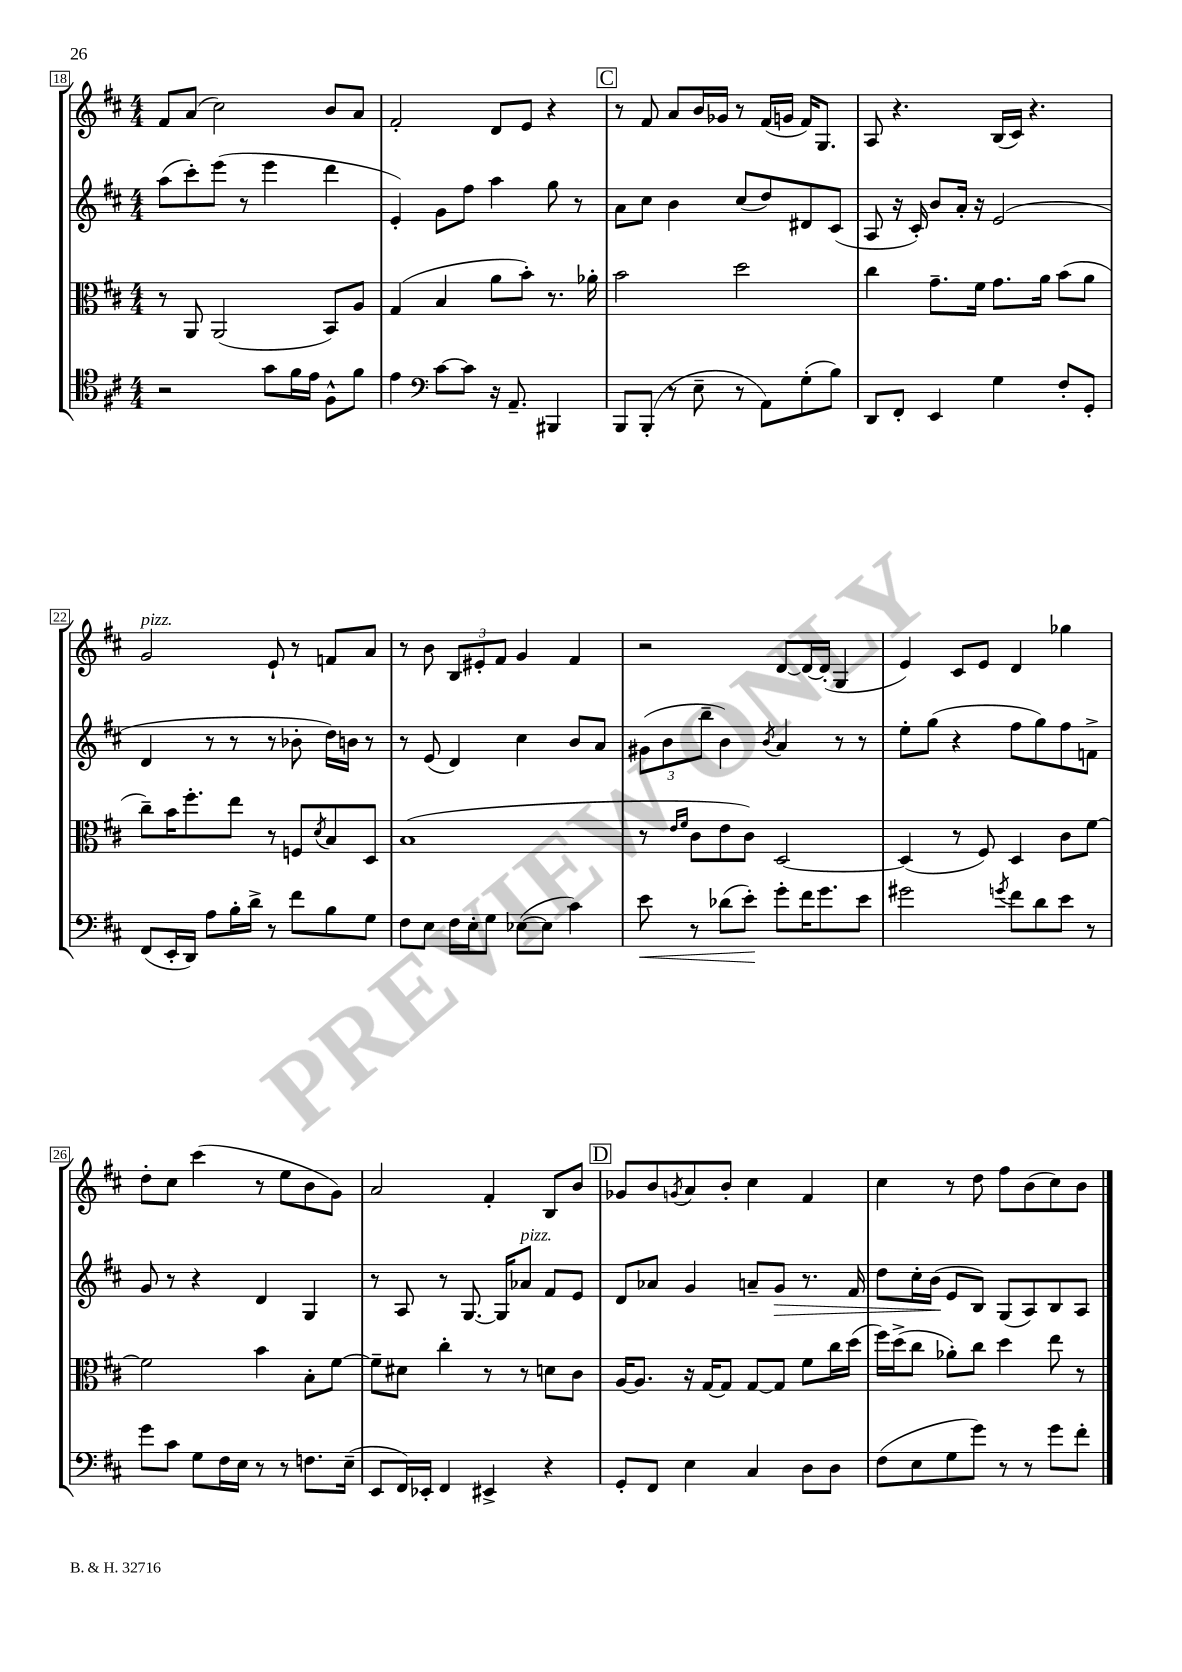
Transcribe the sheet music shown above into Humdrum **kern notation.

**kern	**kern	**kern	**kern
*staff4	*staff3	*staff2	*staff1
*clefC4	*clefC3	*clefG2	*clefG2
*k[f#c#]	*k[f#c#]	*k[f#c#]	*k[f#c#]
*M4/4	*M4/4	*M4/4	*M4/4
2r	8r	(8aa	8f#
.	8AA	8ccc#')	(8a
.	(2AA	(8eee	2cc#)
.	.	8r	.
8g	.	4eee	.
16f#	.	.	.
16e	.	.	.
8F#^^	8BB)	4ddd	8b
8f#	8A	.	8a
=	=	=	=
4e	(4G	4e')	2f#'
*clefF4	*	*	*
[8c#	4B	8g	.
8c#]	.	8ff#	.
16r	8a	4aa	8d
8.AA~	.	.	.
.	8b')	.	8e
4BBB#	8.r	8gg	4r
.	.	8r	.
.	16a-'	.	.
=	=	=	=
8BBB	2b	8a	8r
(8BBB'	.	8cc#	8f#
8r	.	4b	8a
8E~	.	.	16b
.	.	.	16g-
8r	2dd	(8cc#	8r
8AA)	.	8dd)	(16f#
.	.	.	16g
(8G'	.	8d#	16f#)
.	.	.	8.G
8B)	.	(8c#	.
=	=	=	=
8DD	4cc#	8A	8A
8FF#'	.	16r	4.r
.	.	16c#')	.
4EE	8.g~	8b	.
.	.	16a'	.
.	16f#	16r	.
4G	8.g	(2e	(16B
.	.	.	16c#)
.	.	.	4.r
.	16a	.	.
8F#'	(8b	.	.
8GG'	8a	.	.
=	=	=	=
(8FF#	8cc#~)	4d	2g
16EE'	16b	.	.
16DD)	8.ff#'	.	.
8A	.	8r	.
16B'	8ee	8r	.
16d^	.	.	.
8r	8r	8r	8e`
8f#	8F	8b-'	8r
.	8qd	.	.
8B	8B	16dd)	8f
.	.	16b	.
8G	8D	8r	8a
=	=	=	=
8F#	(1B	8r	8r
8E	.	(8e	8b
16F#	.	4d)	12B
16E'	.	.	.
.	.	.	12e#'
8G	.	.	.
.	.	.	12f#
([8E-	.	4cc#	4g
8E-]	.	.	.
4c#)	.	8b	4f#
.	.	8a	.
=	=	=	=
8e	8r	(12g#	2r
.	.	12b	.
.	16qqe	.	.
.	16qqf#	.	.
8r	8c#	.	.
.	.	12bb~	.
(8d-	8e	4b)	.
8e')	8c#)	.	.
.	.	8qb	.
8g'	[2D	4a	[8d
16f#	.	.	16d_
8.g	.	.	(16d']
.	.	8r	4G
8e	.	8r	.
=	=	=	=
2g#	(4D]	8ee'	4e)
.	.	(8gg	.
.	8r	4r	8c#
.	8F#)	.	8e
8qg	.	.	.
8f#	4D	8ff#	4d
8d	.	8gg)	.
8e	8c#	8ff#	4gg-
8r	[8f#	8f^	.
=	=	=	=
8g	2f#]	8g	8dd'
8c#	.	8r	8cc#
8G	.	4r	(4ccc#
16F#	.	.	.
16E	.	.	.
8r	4b	4d	8r
8r	.	.	8ee
8.F	8B'	4G	8b
.	[8f#	.	8g)
(16E~	.	.	.
=	=	=	=
8EE	8f#~]	8r	2a
16FF#)	8d#	8A	.
16EE-'	.	.	.
4FF#	4cc#'	8r	.
.	.	[8.G	.
4EE#^	8r	.	4f#'
.	.	16G]	.
.	8r	8a-	.
4r	8d	8f#	8B
.	8c#	8e	8b
=	=	=	=
8GG'	[16A	8d	8g-
.	8.A]	.	.
8FF#	.	8a-	8b
.	.	.	8qg
4E	16r	4g	8a
.	[16G	.	.
.	8G]	.	8b'
4C#	[8G	8a~	4cc#
.	8G]	8g	.
8D	8f#	8.r	4f#
8D	16cc#	.	.
.	(16dd	16f#	.
=	=	=	=
(8F#	16ff#)	8dd	4cc#
.	(16dd^	.	.
8E	8cc#	16cc#'	.
.	.	(16b	.
8G	8a-')	8e	8r
8g)	8cc#	8B)	8dd
8r	4dd	(8G	8ff#
8r	.	8A)	(8b
8g	8ee	8B	8cc#)
8f#'	8r	8A	8b
==	==	==	==
*-	*-	*-	*-
